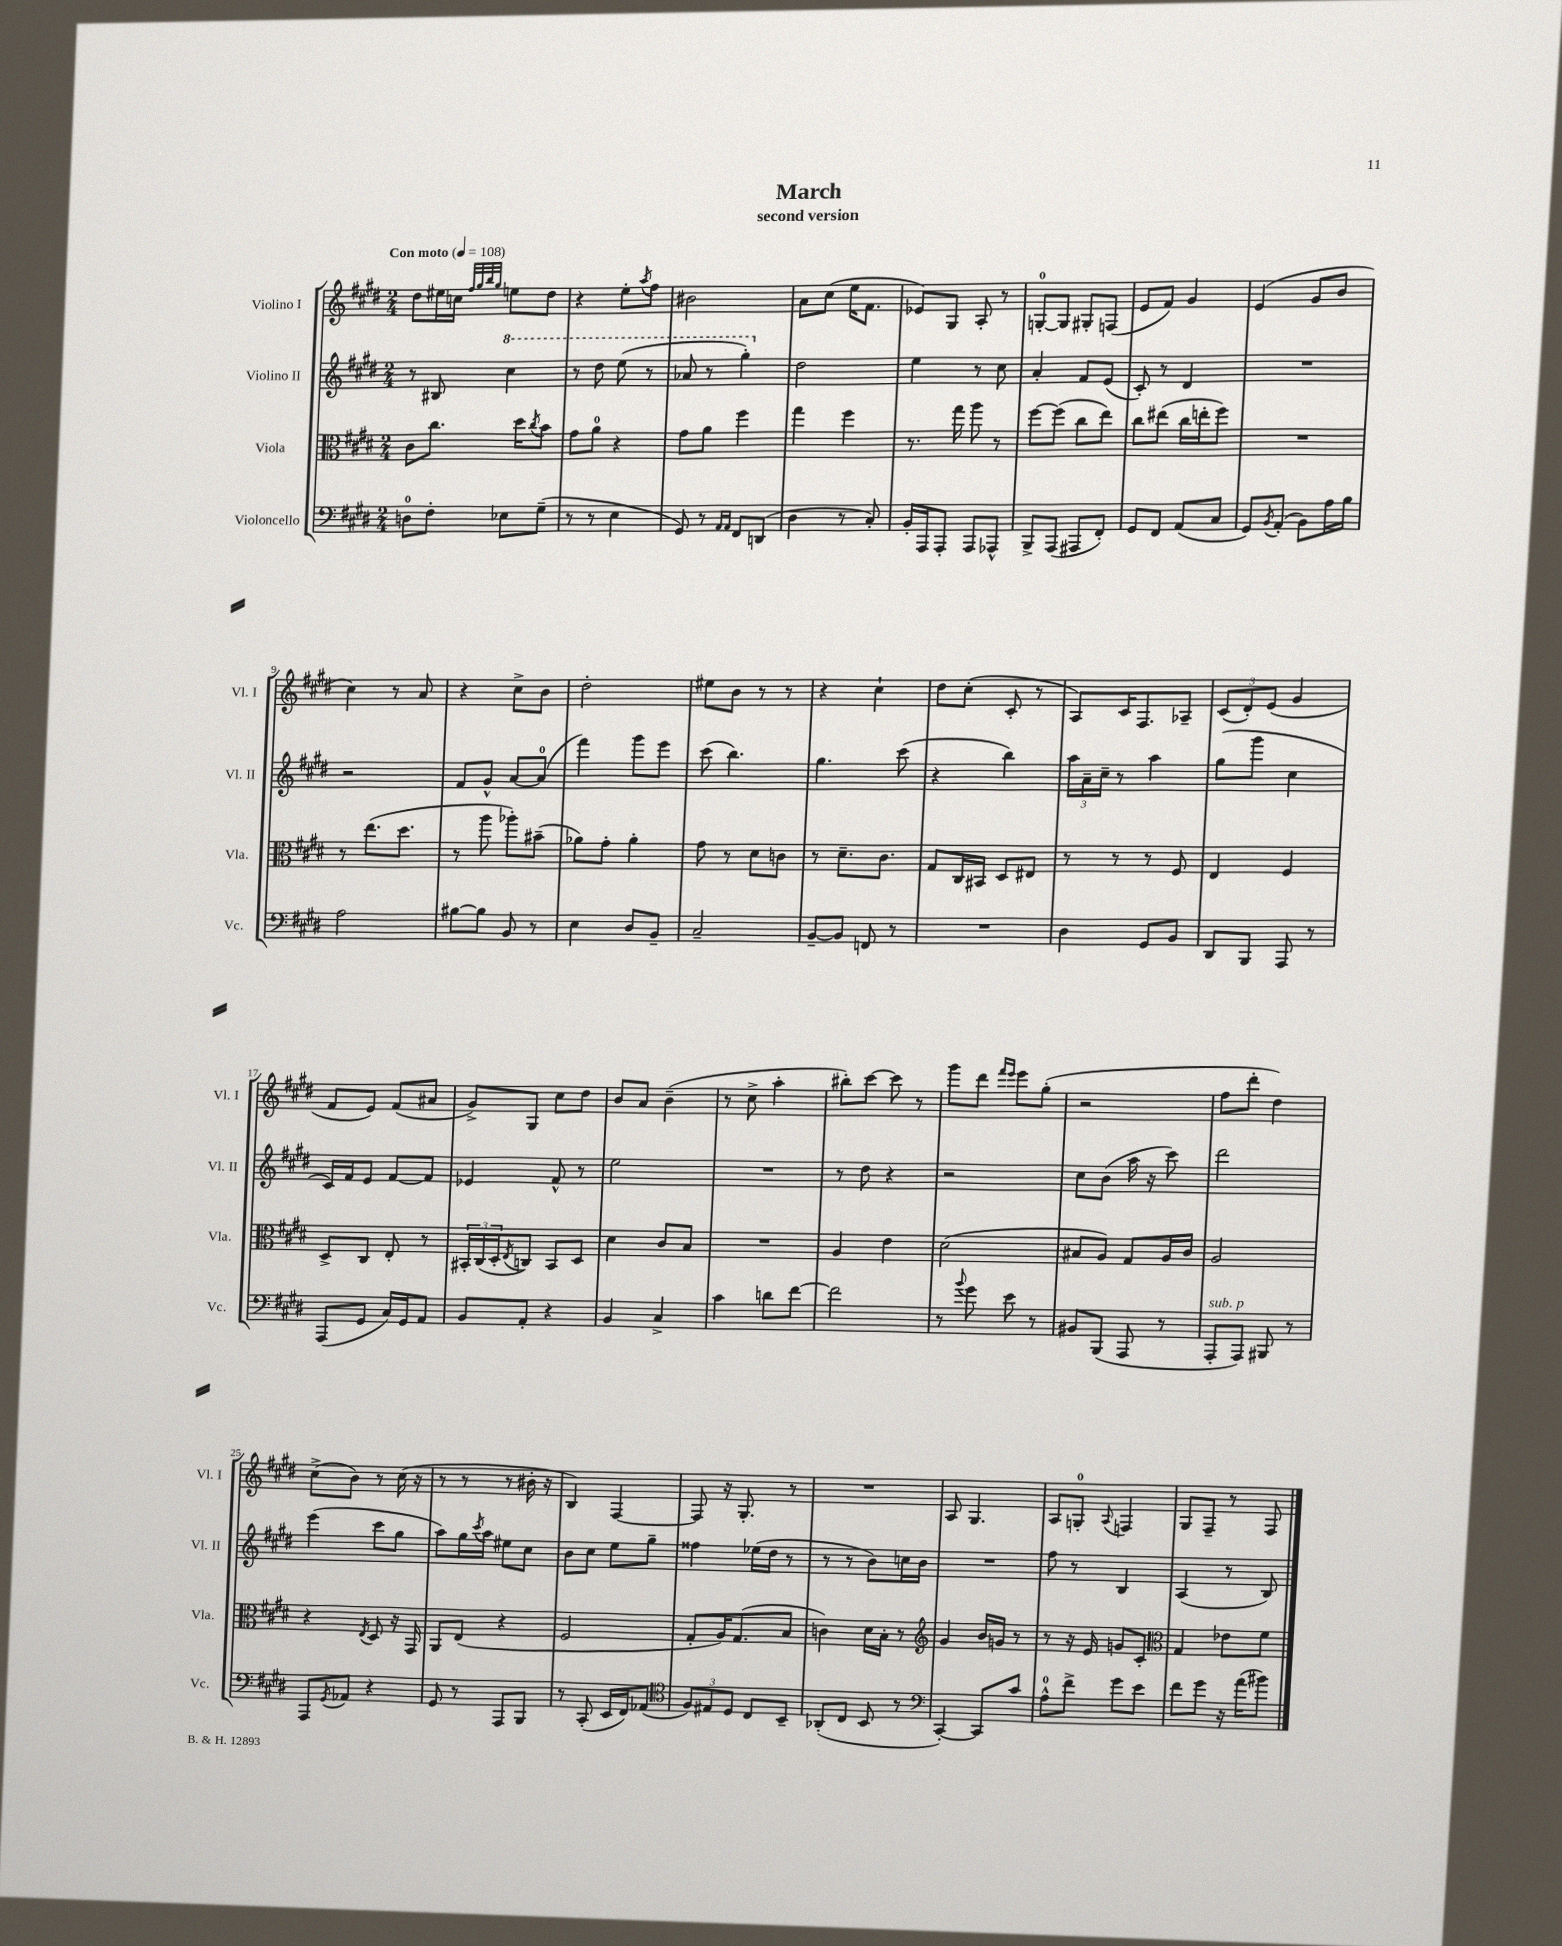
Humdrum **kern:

**kern	**kern	**kern	**kern
*staff4	*staff3	*staff2	*staff1
*clefF4	*clefC3	*clefG2	*clefG2
*k[f#c#g#d#]	*k[f#c#g#d#]	*k[f#c#g#d#]	*k[f#c#g#d#]
*M2/4	*M2/4	*M2/4	*M2/4
*MM108	*MM108	*MM108	*MM108
8D	8c#	8r	8dd#
8F#'	8.cc#	8B#	16ee#
.	.	.	16cc
.	.	.	32qqff#
.	.	.	32qqgg#
.	.	.	32qqbb
.	.	.	32qqgg#
8E-	.	4ccc#	8ee
.	16dd#	.	.
.	8qcc#	.	.
(8G#~	8b	.	8dd#
=	=	=	=
8r	8g#	8r	4r
8r	8a	8ddd#	.
4E	4r	(8eee	8ee'
.	.	.	8qaa
.	.	8r	8ff#
=	=	=	=
8GG#)	8g#	8aa-	2b#
8r	8a	8r	.
16qqAA	.	.	.
16qqAA	.	.	.
8FF#	4ff#	4ggg#')	.
(8DD	.	.	.
=	=	=	=
4D#	4gg#	2dd#	8a
.	.	.	(8cc#
8r	4ff#	.	16ee
.	.	.	8.f#
8C#')	.	.	.
=	=	=	=
16BB'	8.r	4ee	8e-)
16AAA	.	.	.
8AAA'	.	.	8G#
.	16gg#	.	.
8AAA	8aa	8r	8A'
8AAA-^^	8r	8cc#	8r
=	=	=	=
8BBB^	[8ff#	4a'	[8G'
(8AAA	(8ff#]	.	8G]
8AAA#	8cc#	8f#	8G#'
8FF#')	8ee)	(8e	(8F
=	=	=	=
8GG#	8cc#	8c#')	8e
8FF#	(8ee#	8r	8f#)
(8AA	16cc#	4d#	4g#
.	16ee'	.	.
8C#	8ff#)	.	.
=	=	=	=
8GG#)	2r	2r	(4e
8qBB	.	.	.
(8AA'	.	.	.
8BB)	.	.	8g#
16A	.	.	8b
16B	.	.	.
=	=	=	=
2A	8r	2r	4cc#)
.	(8.ee	.	.
.	.	.	8r
.	8.dd#	.	.
.	.	.	8a
=	=	=	=
[8B#	8r	8f#	4r
8B#]	8aa	8g#^^	.
8BB	8aa-')	[8a	8cc#^
8r	(8b#~	(8a]	8b
=	=	=	=
4E	8a-)	4fff#)	2dd#'
.	8g#'	.	.
8D#	4a-'	8ggg#	.
8BB~	.	8eee	.
=	=	=	=
2C#~	8g#	(8ccc#	8ee#
.	8r	4.bb)	8b
.	8d#	.	8r
.	8c	.	8r
=	=	=	=
[8BB~	8r	4.gg#	4r
8BB]	8.d#~	.	.
8FF	.	.	4cc#`
.	8.c#	.	.
8r	.	(8ccc#	.
=	=	=	=
2r	8G#	4r	8dd#
.	16C#	.	(8cc#'
.	16BB#	.	.
.	8D#	4bb)	8c#'
.	8E#	.	8r
=	=	=	=
4D#	8r	24aa	8A)
.	.	24a~	.
.	.	24cc#~	.
.	8r	8r	16c#
.	.	.	8.F#
8GG#	8r	4aa	.
8BB	8F#	.	8A-~
=	=	=	=
8DD#	4E	(8gg#	(12c#
.	.	.	12d#')
8BBB	.	8ggg#	.
.	.	.	(12e
8AAA	4F#	4cc#	4g#
8r	.	.	.
=	=	=	=
(8AAA	8D#^	16c#)	8f#
.	.	16f#	.
8GG#	8C#	8e	8e)
16C#)	8E'	[8f#	(8f#
16GG#	.	.	.
8AA	8r	8f#]	8a#
=	=	=	=
8BB	24BB#'	4e-	8g#^)
.	(24C#	.	.
.	24D#'	.	.
.	8qE	.	.
8AA'	8C)	.	8G#
4r	8BB#	8f#^^	8cc#
.	8D#	8r	8dd#
=	=	=	=
4BB	4d#	2ee	8b
.	.	.	8a
4C#^	8c#	.	(4b~
.	8B	.	.
=	=	=	=
4c#	2r	2r	8r
.	.	.	8cc#^
8d	.	.	4aa'
[8f#	.	.	.
=	=	=	=
2f#]	4A	8r	8bb#')
.	.	8dd#	[8ccc#
.	4e	4r	8ccc#]
.	.	.	8r
=	=	=	=
8r	(2d#	2r	8ggg#
8qqb	.	.	.
8g#	.	.	8ddd#
.	.	.	16qqfff#
.	.	.	16qqeee
8e	.	.	8eee
8r	.	.	(8gg#'
=	=	=	=
8BB#	8B#	8cc#	2r
(8BBB	8A)	(8b	.
8AAA	8G#	16aa	.
.	.	16r	.
8r	16A	8ccc#)	.
.	16c#	.	.
=	=	=	=
8AAA'	2A	2ddd#	8ff#
8AAA)	.	.	8ddd#'
8BBB#	.	.	4dd#)
8r	.	.	.
=	=	=	=
8AAA	4r	(4eee	(8cc#^
8qGG#	.	.	.
8AA-	.	.	8b)
.	8qE	.	.
4r	8D#	8ccc#	8r
.	16r	8gg#	(16cc#
.	16GG#	.	16r
=	=	=	=
8GG#	8AA	8aa)	8r
8r	(8E	16gg#	8r
.	.	8qccc#	.
.	.	16aa	.
8AAA	4r	8ee#	8r
8BBB	.	8cc#	16b#'
.	.	.	16r
=	=	=	=
8r	2F#	8b	4B)
(8CC#'	.	8cc#	.
16EE	.	8ee	[4F#
16FF#)	.	.	.
(8AA-	.	8gg#~	.
=	=	=	=
*clefC4	*	*	*
12F#)	8G#'	4ff##	8F#]
12E#	.	.	.
.	16A)	.	16r
12D#	.	.	.
.	(8.G#	.	8.G#'
8C#	.	(16ee-	.
.	.	16dd#	.
8BB~	8B	8r	8r
=	=	=	=
(8AA-'	4c)	8r	2r
8C#	.	8r	.
8BB	16d#	8b)	.
.	16B'	.	.
8r	8r	16cc	.
.	.	16b	.
=	=	=	=
*clefF4	*clefG2	*	*
[4CC#')	4g#	2r	8A
.	.	.	4.G#
8CC#]	16b	.	.
.	16g	.	.
8c#	8r	.	.
=	=	=	=
8A^^	8r	8ff#	8A
8f#^	16r	8r	8G'
.	16e	.	.
.	.	.	8qqA
8g#	8g	4B	4F
8e	8c#'	.	.
=	=	=	=
*	*clefC3	*	*
8f#	4G#	(4A	8G#
8g#	.	.	8F#~
16r	8e-	8r	8r
(16a	.	.	.
8b#)	8f#	8B)	8F#
==	==	==	==
*-	*-	*-	*-
